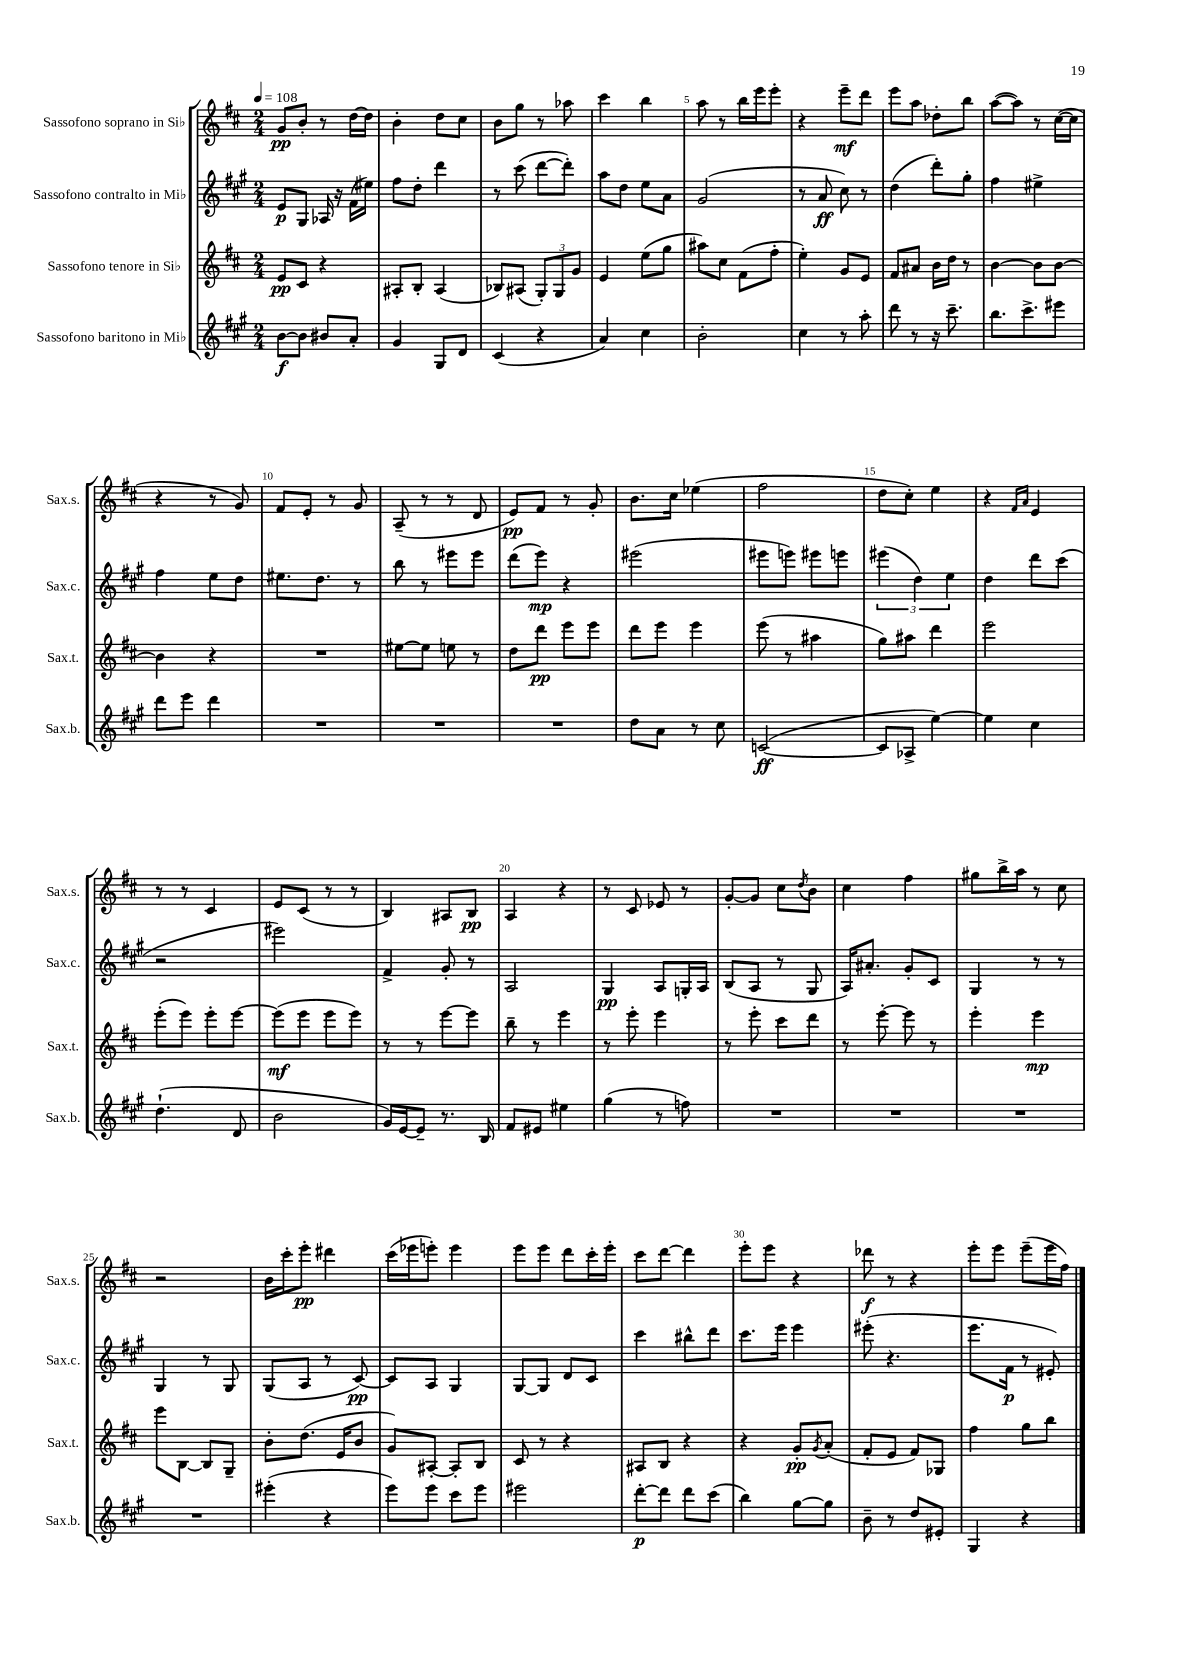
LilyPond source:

<<
\new StaffGroup <<
\new Staff = "s0" \with { instrumentName = "Sassofono soprano in Sib" shortInstrumentName = "Sax.s." } {
    \clef treble \key d \major \numericTimeSignature \time 2/4 \tempo 4 = 108
    g'8\pp b'8-. r8 d''16~ d''16 |
    b'4-. d''8 cis''8 |
    b'8 g''8 r8 aes''8 |
    cis'''4 b''4 |
    a''8 r8 b''16 e'''16 e'''8-. |
    r4 e'''8--\mf d'''8 |
    e'''8 a''8 des''8-. b''8 |
    a''8~( a''8) r8 cis''16~( cis''16 |
    r4 r8 g'8) |
    fis'8 e'8-. r8 g'8 |
    a8--( r8 r8 d'8 |
    e'8\pp) fis'8 r8 g'8-. |
    b'8. cis''16 ees''4( |
    fis''2 |
    d''8 cis''8-.) e''4 |
    r4 \grace { fis'16 a'16 } e'4 |
    r8 r8 cis'4 |
    e'8 cis'8( r8 r8 |
    b4) ais8 b8\pp |
    a4 r4 |
    r8 cis'8 ees'8 r8 |
    g'8~-. g'8 cis''8 \acciaccatura { d''8 } b'8 |
    cis''4 fis''4 |
    gis''8 b''16-> a''16 r8 cis''8 |
    r2 |
    b'16 cis'''16-. e'''8-.\pp dis'''4 |
    cis'''16( ees'''16 e'''8-.) e'''4 |
    e'''8 e'''8 d'''8 cis'''16-. e'''16-. |
    cis'''8 d'''8~ d'''4 |
    e'''8-. e'''8 r4 |
    des'''8\f r8 r4 |
    e'''8-. e'''8 e'''8--( e'''16 fis''16) \bar "|." |
}
\new Staff = "s1" \with { instrumentName = "Sassofono contralto in Mib" shortInstrumentName = "Sax.c." } {
    \clef treble \key a \major \numericTimeSignature \time 2/4
    e'8\p gis8 aes16 r16 fis'16( eis''16) |
    fis''8 d''8-. d'''4 |
    r8 cis'''8( d'''8~ d'''8-.) |
    a''8 d''8 e''8 a'8 |
    gis'2( |
    r8 a'8\ff cis''8) r8 |
    d''4( d'''8-.) gis''8-. |
    fis''4 eis''4-> |
    fis''4 e''8 d''8 |
    eis''8. d''8. r8 |
    b''8 r8 eis'''8 eis'''8 |
    d'''8( e'''8\mp) r4 |
    eis'''2( |
    eis'''8 e'''8) eis'''8 e'''8 |
    \tuplet 3/2 { eis'''4( d''4) e''4 } |
    d''4 d'''8 cis'''8( |
    r2 |
    eis'''2) |
    fis'4-> gis'8-. r8 |
    a2 |
    gis4\pp a8 g16-. a16 |
    b8( a8 r8 gis8 |
    a16) ais'8.-. gis'8-. cis'8 |
    gis4 r8 r8 |
    gis4 r8 gis8 |
    gis8( a8 r8 cis'8~\pp) |
    cis'8 a8 gis4 |
    gis8~ gis8 d'8 cis'8 |
    cis'''4 bis''8-^ d'''8 |
    cis'''8. e'''16 e'''4 |
    eis'''8-.( r4. |
    e'''8. fis'16\p r8 eis'8-.) \bar "|." |
}
\new Staff = "s2" \with { instrumentName = "Sassofono tenore in Sib" shortInstrumentName = "Sax.t." } {
    \clef treble \key d \major \numericTimeSignature \time 2/4
    e'8\pp cis'8 r4 |
    ais8-. b8-. ais4( |
    bes8) ais8( \tuplet 3/2 { g8-.) g8 g'8 } |
    e'4 e''8( g''8 |
    ais''8) cis''8 fis'8( fis''8-. |
    e''4-.) g'8 e'8 |
    fis'8 ais'8 b'16 d''16 r8 |
    b'4~ b'8 b'8~ |
    b'4 r4 |
    R2 |
    eis''8~ eis''8 e''8 r8 |
    d''8 d'''8\pp e'''8 e'''8 |
    d'''8 e'''8 e'''4 |
    e'''8( r8 ais''4 |
    g''8) ais''8 d'''4 |
    e'''2 |
    e'''8-.( e'''8) e'''8-. e'''8~ |
    e'''8\mf( e'''8 e'''8 e'''8) |
    r8 r8 e'''8~ e'''8 |
    b''8-- r8 e'''4 |
    r8 e'''8-. e'''4 |
    r8 e'''8-. cis'''8 d'''8 |
    r8 e'''8~-. e'''8 r8 |
    e'''4-. e'''4\mp |
    e'''8 b8~ b8 g8-- |
    b'8-. d''8.( e'16 b'8 |
    g'8) ais8~-. ais8-. b8 |
    cis'8 r8 r4 |
    ais8 b8 r4 |
    r4 g'8-.\pp \acciaccatura { g'8 } a'8-.( |
    fis'8-. e'8 fis'8) ges8 |
    fis''4 g''8 b''8 \bar "|." |
}
\new Staff = "s3" \with { instrumentName = "Sassofono baritono in Mib" shortInstrumentName = "Sax.b." } {
    \clef treble \key a \major \numericTimeSignature \time 2/4
    b'8~\f b'8 bis'8 a'8-. |
    gis'4 gis8 d'8 |
    cis'4( r4 |
    a'4) cis''4 |
    b'2-. |
    cis''4 r8 a''8-. |
    d'''8 r8 r16 cis'''8.-- |
    b''8. cis'''8.-> eis'''8 |
    d'''8 e'''8 d'''4 |
    R2 |
    R2 |
    R2 |
    d''8 a'8 r8 cis''8 |
    c'2~\ff( |
    c'8 aes8-> e''4~) |
    e''4 cis''4 |
    d''4.-!( d'8 |
    b'2 |
    gis'16) e'16~ e'8-- r8. b16 |
    fis'8 eis'8 eis''4 |
    gis''4( r8 f''8) |
    R2 |
    R2 |
    R2 |
    R2 |
    eis'''4-.( r4 |
    e'''8) e'''8 cis'''8 e'''8 |
    eis'''2 |
    d'''8~-.\p d'''8 d'''8 cis'''8( |
    b''4) gis''8~ gis''8 |
    b'8-- r8 d''8 eis'8-. |
    gis4 r4 \bar "|." |
}
>>
>>
\layout { \context { \Score \override BarNumber.break-visibility = ##(#f #t #t) barNumberVisibility = #(every-nth-bar-number-visible 5) } }
